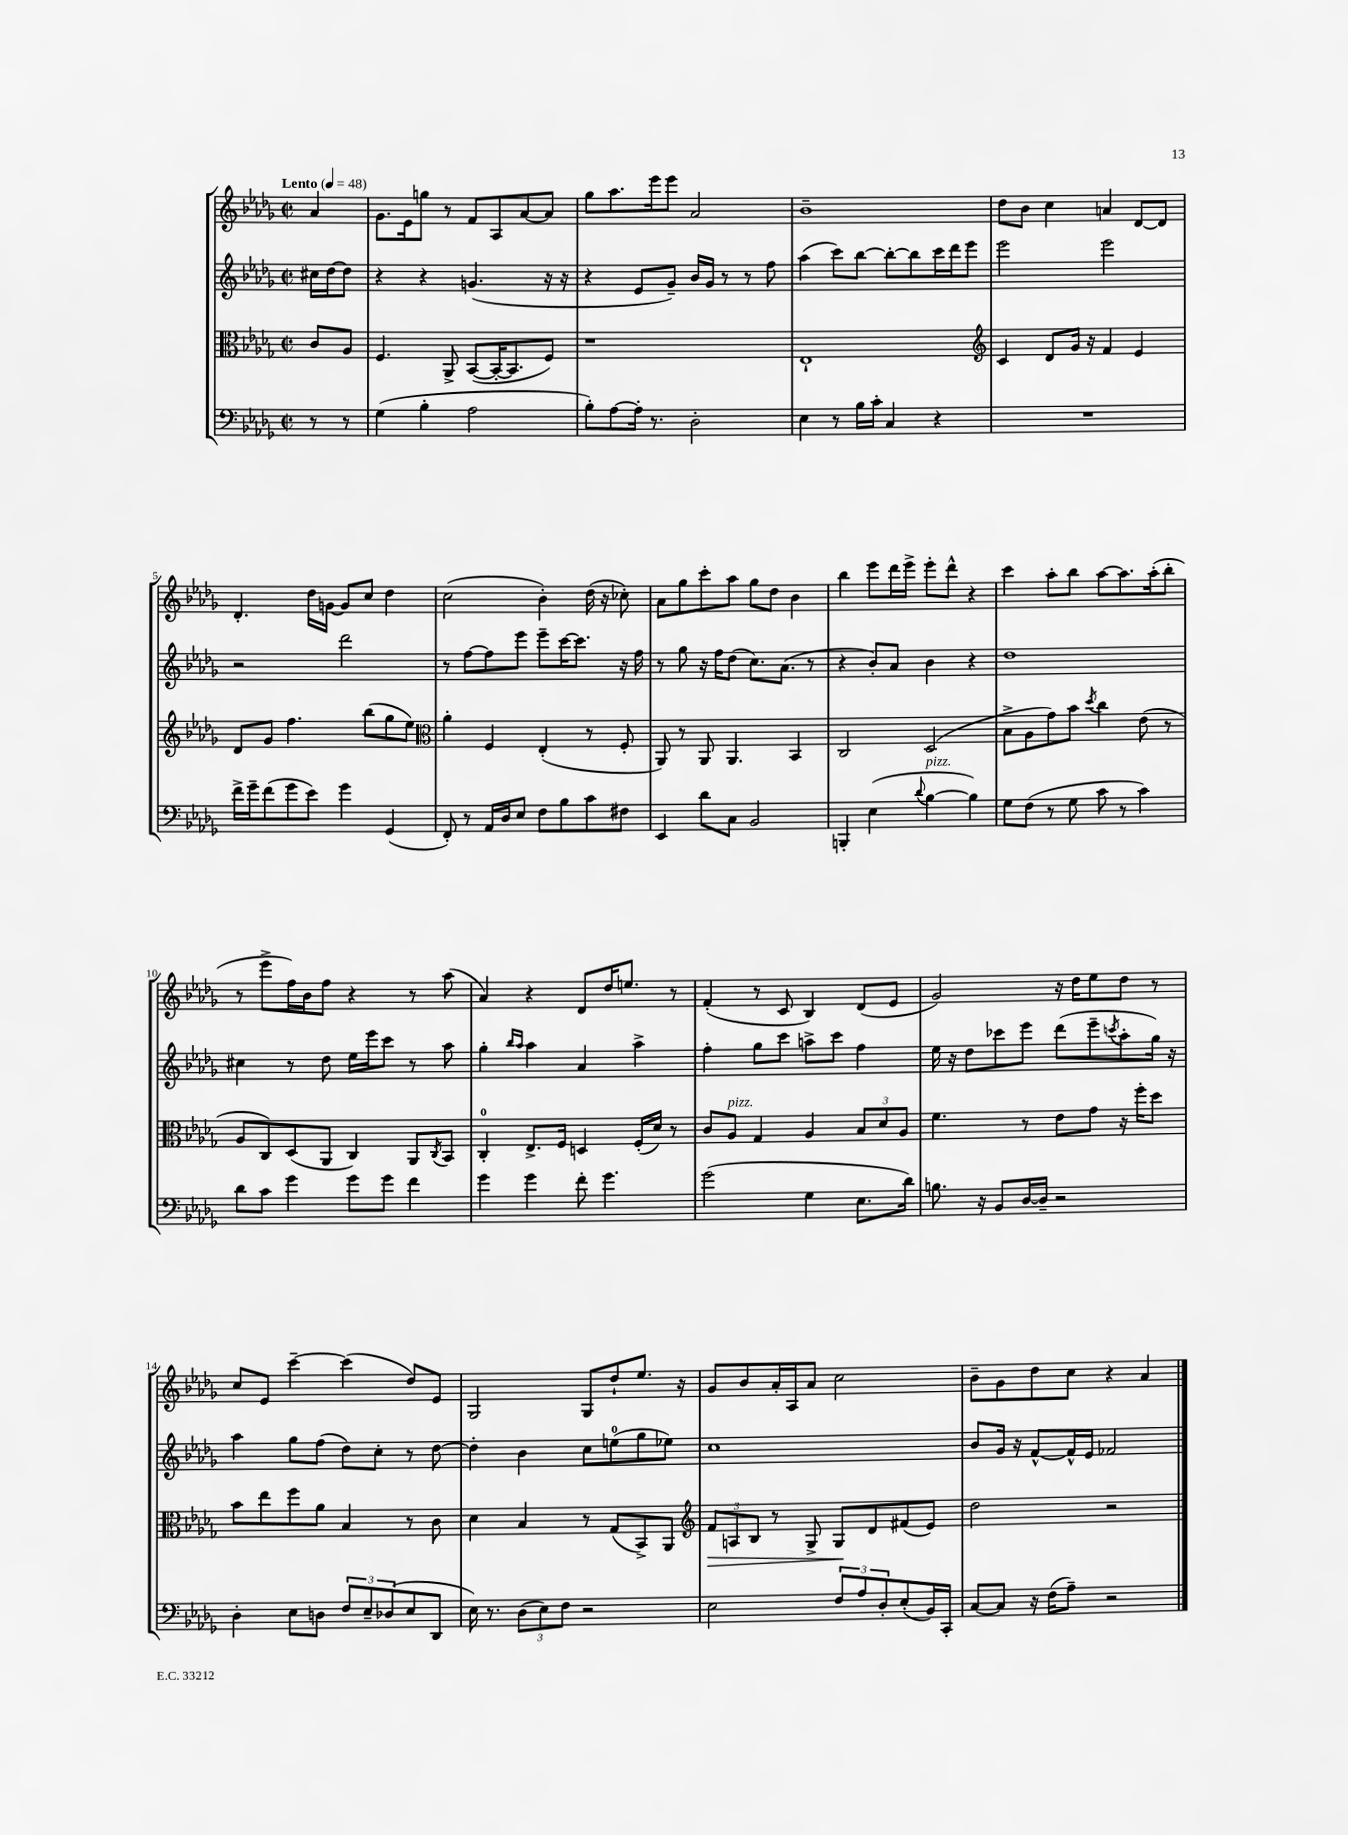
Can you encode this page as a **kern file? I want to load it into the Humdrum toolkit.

**kern	**kern	**kern	**kern
*staff4	*staff3	*staff2	*staff1
*clefF4	*clefC3	*clefG2	*clefG2
*k[b-e-a-d-g-]	*k[b-e-a-d-g-]	*k[b-e-a-d-g-]	*k[b-e-a-d-g-]
*M2/2	*M2/2	*M2/2	*M2/2
*met(c|)	*met(c|)	*met(c|)	*met(c|)
*MM48	*MM48	*MM48	*MM48
8r	8c/L	16cc#\LL	4a-/
.	.	[16dd-\J	.
8r	8A-/J	8dd-\]J	.
=	=	=	=
(4G-\	4.F/	4r	8.g-\L
.	.	.	16e-\k
4B-'\	.	4r	8gg\J
.	8AA-^/	.	8r
2A-\	([8BB-/L	(4.g/	8f/L
.	16BB-'/_K	.	8A-/
.	8.BB-/]	.	.
.	.	.	[8a-/
.	8F/J)	16r	8a-/]J
.	.	16r	.
=	=	=	=
8B-'\L)	1r	4r	8gg-\L
[8A-\	.	.	8.aa-\
16A-'\]Jk	.	8e-/L	.
8.r	.	.	16eee-\k
.	.	8g-~/J)	8eee-\J
2D-'\	.	16b-/LL	2a-/
.	.	16g-/JJ	.
.	.	8r	.
.	.	8r	.
.	.	8ff\	.
=	=	=	=
4E-\	1E-`	(4aa-\	1b-~
8r	.	8ccc\L)	.
16B-\LL	.	[8bb-\J	.
16c'\JJ	.	.	.
4C/	.	8bb-'\_L	.
.	.	8bb-\]	.
4r	.	16ccc\L	.
.	.	16ddd-\J	.
.	.	8eee-\J	.
=	=	=	=
*	*clefG2	*	*
1r	4c/	2eee-\	8dd-\L
.	.	.	8b-\J
.	8d-/L	.	4cc\
.	16g-/Jk	.	.
.	16r	.	.
.	4f/	2eee-\	4a/
.	4e-/	.	[8d-/L
.	.	.	8d-/]J
=	=	=	=
16f^\LL	8d-/L	2r	4.d-'/
16g-~\J	.	.	.
(8f\	8g-/J	.	.
8g-\	4.ff\	.	.
8e-\J)	.	.	16dd-\LL
.	.	.	[16g\JJ
4g-\	.	2ddd-\	8g/]L
.	(8bb-\L	.	8cc/J
(4GG-/	8gg-\	.	4dd-\
.	8ee-\J)	.	.
=	=	=	=
*	*clefC3	*	*
8FF'/)	4a-'\	8r	(2cc\
8r	.	[8ff\L	.
16AA-/LL	4F/	8ff\]	.
16D-/J	.	.	.
8E-/J	.	8eee-\J	.
8F\L	(4E-'/	8eee-~\L	4b-'\)
8B-\	.	[16ccc\K	.
.	.	8.ccc\]J	.
8c\	8r	.	(16dd-\
.	.	.	16r
8F#\J	8F'/	16r	8cc-'\)
.	.	16ff\	.
=	=	=	=
4EE-/	8AA-/)	8r	8a-\L
.	8r	8gg-\	8gg-\
8d-\L	8AA-/	16r	8ccc'\
.	.	16ff\LK	.
8C\J	4.AA-/	(8dd-\J	8aa-\J
2BB-/	.	8.cc\L)	8gg-\L
.	.	.	8dd-\J
.	.	(8.a-\J	.
.	4BB-/	.	4b-\
.	.	8r	.
=	=	=	=
4BBB'/	2C/	4r	4bb-\
(4E-\	.	8b-'/L)	8eee-\L
.	.	8a-/J	16ddd-\L
.	.	.	16eee-^\JJ
8qqd-/	.	.	.
[4B-\	(2D-/	4b-\	8eee-'\L
.	.	.	8ddd-^^\J
4B-\])	.	4r	4r
=	=	=	=
8G-\L	8B-^\L	1dd-	4ccc\
(8F\J	8A-\	.	.
8r	8g-\)	.	8aa-'\L
8G-\	8b-\J	.	8bb-\J
.	8qdd-/	.	.
8c\	4cc\	.	[8aa-\L
8r	.	.	8.aa-\]
4c\)	(8e-\	.	.
.	.	.	(16aa-'\k
.	8r	.	8bb-'\J
=	=	=	=
8d-\L	8A-/L	4cc#\	8r
8c\J	8C/)	.	8eee-^\L
4g-\	(8D-/	8r	16ff\L)
.	.	.	16b-\J
.	8AA-/J	8dd-\	8ff\J
8g-\L	4C/)	16ee-\LL	4r
.	.	16eee-\J	.
8g-\J	.	8ccc\J	.
4f\	8AA-/L	8r	8r
.	8qC/	.	.
.	8BB-/J	8aa-\	(8aa-\
=	=	=	=
4g-\	4C'/	4gg-'\	4a-/)
.	.	16qqbb-/LL	.
.	.	16qqaa-/JJ	.
4g-\	8.E-^/L	4aa-\	4r
.	16F/Jk	.	.
8f'\	4D/	4a-/	8d-/L
4.g-\	.	.	16dd-/K
.	.	.	8.ee/J
.	(16F'/LL	4aa-^\	.
.	16d-/JJ)	.	.
.	8r	.	8r
=	=	=	=
(2g-\	8c/L	4ff'\	(4f'/
.	8A-/J	.	.
.	4G-/	8gg-\L	8r
.	.	8ccc\J	8c/
4G-\	4A-/	8aa^\L	4B-/)
.	.	8ccc\J	.
8.E-\L	12B-/L	4ff\	(8d-/L
.	12d-/	.	.
.	.	.	8e-/J
.	12A-/J	.	.
16d-\Jk)	.	.	.
=	=	=	=
8.B\	4.f\	16ee-\	2g-/)
.	.	16r	.
.	.	8dd-\L	.
16r	.	.	.
8BB-/L	.	8ccc-\	.
[16D-/L	8r	8eee-\J	.
16D-~/]JJ	.	.	.
2r	8e-\L	(8ddd-\L	16r
.	.	.	16dd-\LK
.	8g-\J	8eee-~\	8ee-\
.	.	8qccc/	.
.	16r	8aa-'\	8dd-\J
.	16ff'\LK	.	.
.	8dd-\J	16gg-\Jk)	8r
.	.	16r	.
=	=	=	=
4D-'\	8b-\L	4aa-\	8cc/L
.	8ee-\	.	8e-/J
8E-\L	8ff\	8gg-\L	[4ccc~\
8D\J	8a-\J	(8ff\J	.
12F/L	4B-/	8dd-\L)	(4ccc\]
12E-~/	.	.	.
.	.	8cc'\J	.
(12D-/	.	.	.
8E-/	8r	8r	8dd-/L)
8DD-/J	8c\	[8dd-\	8e-/J
=	=	=	=
16E-\)	4d-\	4dd-'\]	2G-/
8.r	.	.	.
(12D-\L	4B-/	4b-\	.
12E-\)	.	.	.
12F\J	.	.	.
2r	8r	8cc\L	8G-/L
.	(8G-/L	(8ee\	8dd-`/
.	8BB-^/)	8gg-\	8.ee-/J
.	8AA-/J	8ee-\J)	.
.	.	.	16r
=	=	=	=
*	*clefG2	*	*
2E-\	12f/L	1cc	8g-/L
.	12A/	.	.
.	.	.	8b-/
.	12B-/J	.	.
.	8r	.	16a-'/L
.	.	.	16A-/J
.	8G-^/	.	8a-/J
12F/L	8G-/L	.	2cc\
12A-/	.	.	.
.	8d-/	.	.
12D-'/	.	.	.
(8E-'/	(8f#/	.	.
16BB-/L)	8e-/J)	.	.
16CC'/JJ	.	.	.
=	=	=	=
[8C/L	2dd-\	8b-/L	8b-~\L
8C/]J	.	16g-/Jk	8g-\
.	.	16r	.
16r	.	[8f^^/L	8dd-\
(16F\LK	.	.	.
8A-~\J)	.	16f^^/]L	8cc\J
.	.	16e-/JJ	.
2r	2r	2f-/	4r
.	.	.	4a-/
==	==	==	==
*-	*-	*-	*-
